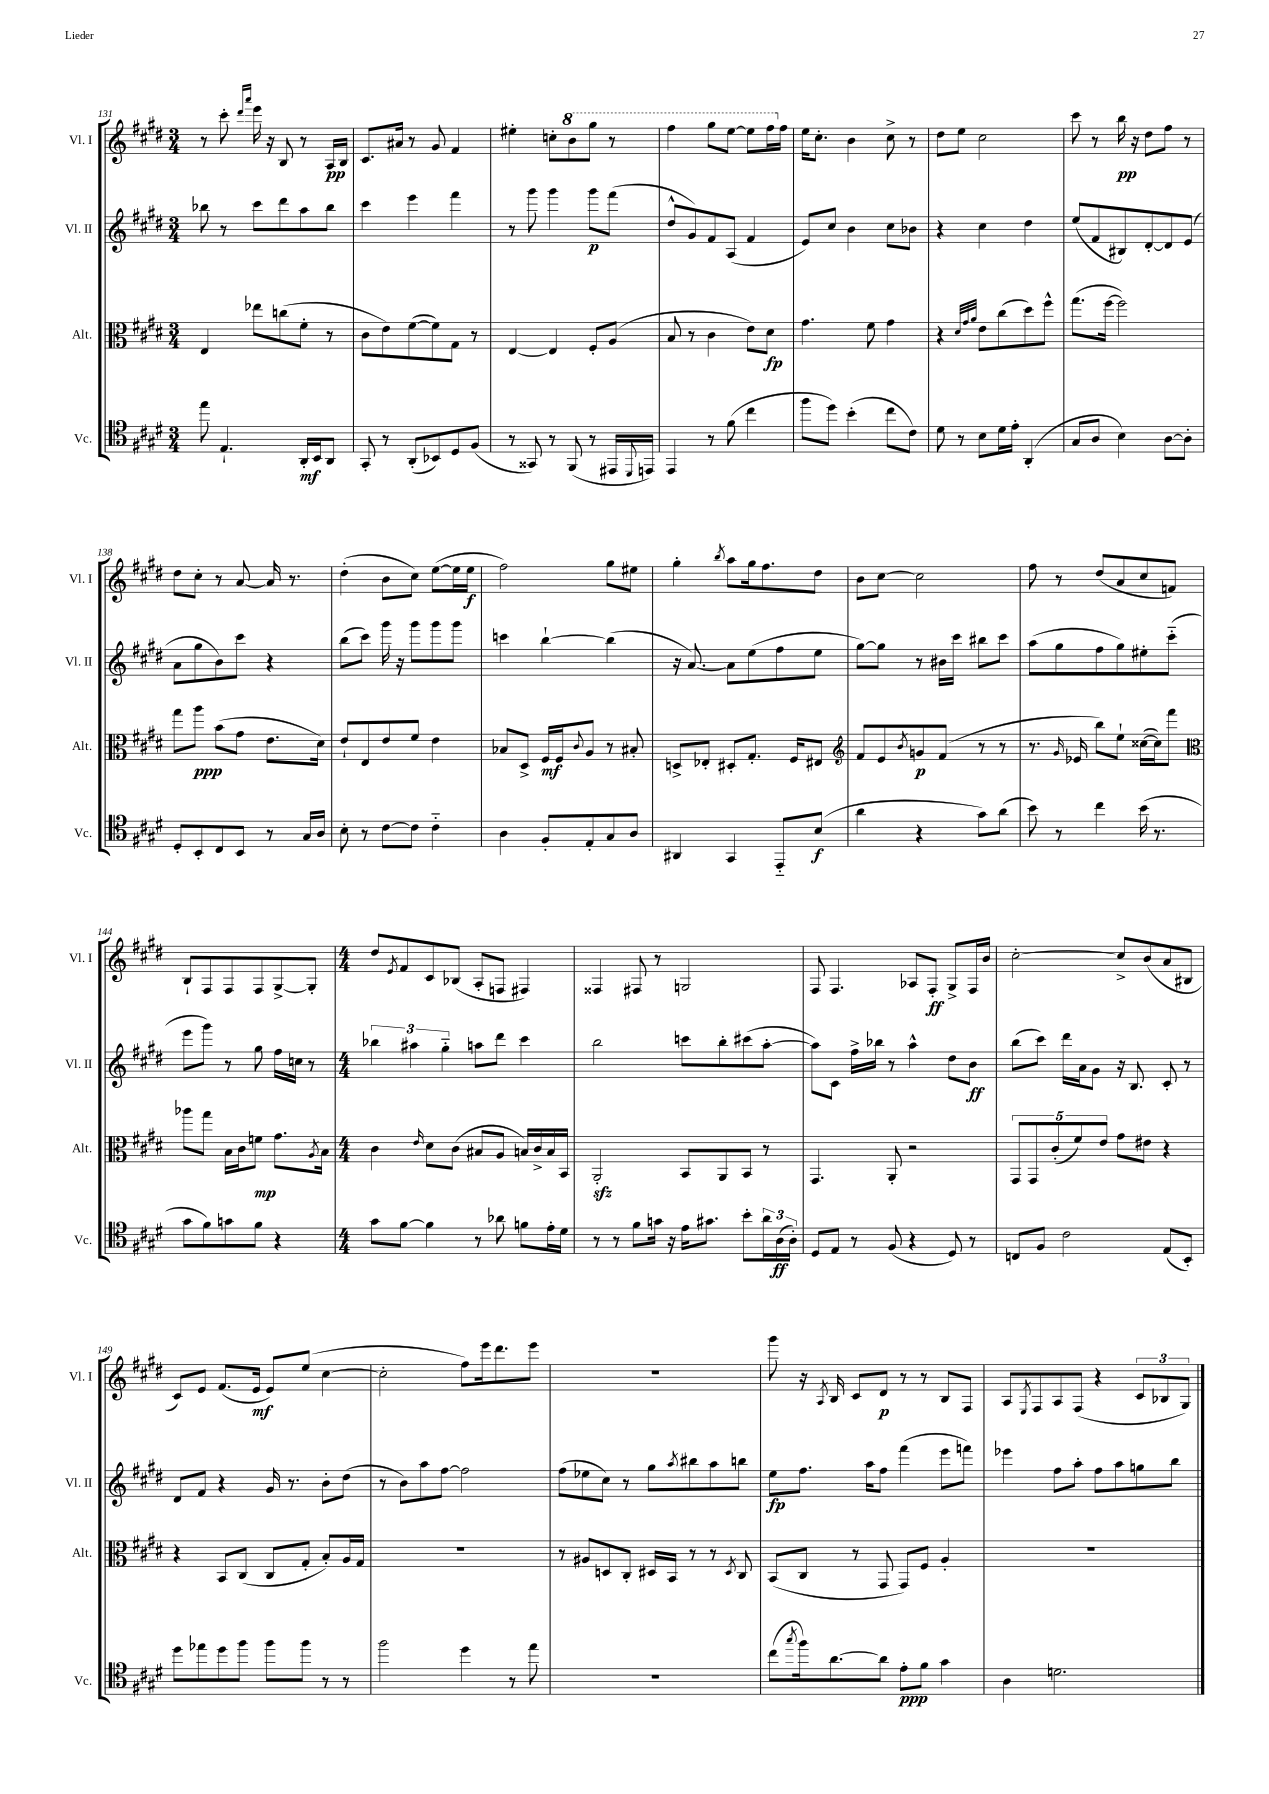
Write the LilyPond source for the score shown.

<<
\new StaffGroup <<
\new Staff = "s0" \with { instrumentName = "Vl. I" shortInstrumentName = "Vl. I" } {
    \clef treble \key e \major \numericTimeSignature \time 3/4
    r8 cis'''8-. \grace { dis'''16 a'''16 } e'''16 r16 b8 r8 a16\pp b16 |
    cis'8. ais'16 r8 gis'8 fis'4 |
    eis''4-. c''8-. \ottava #1 b''8 gis'''8 r8 |
    fis'''4 gis'''8 e'''8~ e'''8 fis'''16 \ottava #0 fis''16 |
    e''16 cis''8.-. b'4 cis''8-> r8 |
    dis''8 e''8 cis''2 |
    cis'''8 r8 b''16\pp r16 dis''8 fis''8 r8 |
    dis''8 cis''8-. r8 a'8~ a'16 r8. |
    dis''4-.( b'8 cis''8) e''8~( e''16 e''16\f |
    fis''2) gis''8 eis''8 |
    gis''4-. \acciaccatura { b''8 } a''8 gis''16 fis''8. dis''8 |
    b'8 cis''8~ cis''2 |
    fis''8 r8 dis''8( a'8 cis''8 f'8) |
    b8-! fis8 fis8 fis8 gis8~-> gis8-. |
    \numericTimeSignature \time 4/4 dis''8 \acciaccatura { e'8 } fis'8 cis'8 bes8( a8-. f8 fis4) |
    fisis4 fis8 r8 g2 |
    fis8 fis4. aes8 fis8-.\ff gis8-> fis16 b'16 |
    cis''2~-. cis''8-> b'8( a'8 bis8 |
    cis'8) e'8 fis'8.( e'16\mf e'8) e''8( cis''4~ |
    cis''2-. fis''8) e'''16 dis'''8. e'''8 |
    R1 |
    gis'''8 r16 \acciaccatura { a8 } b16 cis'8 dis'8\p r8 r8 b8 fis8 |
    a8 \acciaccatura { e8 } fis8 a8 fis8( r4 \tuplet 3/2 { cis'8 bes8 gis8) } \bar "|." |
}
\new Staff = "s1" \with { instrumentName = "Vl. II" shortInstrumentName = "Vl. II" } {
    \clef treble \key e \major \numericTimeSignature \time 3/4
    bes''8 r8 cis'''8 dis'''8 a''8 bes''8 |
    cis'''4 e'''4 fis'''4 |
    r8 gis'''8 gis'''4 gis'''8\p fis'''8( |
    dis''8-^ gis'8) fis'8 a8( fis'4 |
    e'8) cis''8 b'4 cis''8 bes'8 |
    r4 cis''4 dis''4 |
    e''8( fis'8 bis8) dis'8~-. dis'8 e'8( |
    a'8 gis''8 b'8) cis'''8 r4 |
    b''8( cis'''8) gis'''16 r16 gis'''8 gis'''8 gis'''8 |
    c'''4 b''4~-! b''4( |
    r16 a'8.~) a'8 e''8( fis''8 e''8 |
    gis''8~) gis''8 r8 bis'16 cis'''16 bis''8 cis'''8 |
    a''8( gis''8 fis''8 gis''8) eis''8-. cis'''8-_( |
    e'''8 gis'''8) r8 gis''8 fis''16 c''16 r8 |
    \numericTimeSignature \time 4/4 \tuplet 3/2 { bes''4 ais''4 gis''4-_ } a''8 dis'''8 cis'''4 |
    b''2 c'''8 b''8-. cis'''8( a''8~-. |
    a''8) cis'8 fis''16-> bes''16 r8 a''4-^ dis''8 b'8\ff |
    b''8( cis'''8) dis'''16 a'16 gis'8 r16 b8. cis'8-. r8 |
    dis'8 fis'8 r4 gis'16 r8. b'8-. dis''8( |
    r8 b'8) a''8 fis''8~ fis''2 |
    fis''8( ees''8 cis''8) r8 gis''8 \acciaccatura { a''8 } bis''8 a''8 b''8 |
    e''8\fp fis''8. a''16 fis''8 fis'''4( e'''8 f'''8) |
    ees'''4 fis''8 a''8-. fis''8 a''8 g''8 b''8 \bar "|." |
}
\new Staff = "s2" \with { instrumentName = "Alt." shortInstrumentName = "Alt." } {
    \clef alto \key e \major \numericTimeSignature \time 3/4
    e4 ees''8 c''8( fis'8-. r8 |
    cis'8 e'8) fis'8~( fis'8) gis8 r8 |
    e4~ e4 fis8-. a8( |
    b8 r8 cis'4 e'8) dis'8\fp |
    gis'4. fis'8 gis'4 |
    r4 \grace { dis'32 gis'32 a'32 } e'8 cis''8( dis''8) fis''8-^ |
    gis''8.( fis''16~ fis''2) |
    gis''8 a''8\ppp b'8( gis'8 e'8. dis'16) |
    e'8-! e8 e'8 fis'8 e'4 |
    bes8 dis8-> fis16\mf fis16 \appoggiatura { cis'8 } a8 r8 bis8-. |
    d8-> ees8-. dis8-. gis8.-. fis16 eis8 |
    \clef treble fis'8 e'8 \acciaccatura { b'8 } g'8\p fis'8( r8 r8 |
    r8. \grace { gis'16 } ees'16 b''8) e''8-! cisis''16~( cisis''16) fis'''8 |
    \clef alto aes''8 gis''8 b16 cis'16 f'8\mp gis'8. \acciaccatura { a8 } b16 |
    \numericTimeSignature \time 4/4 cis'4 \grace { e'16 } dis'8 cis'8( bis8 a8 b16) cis'16-> b16 b,16 |
    a,2-.\sfz b,8 a,8 b,8 r8 |
    gis,4. a,8-. r2 |
    \tuplet 5/4 { gis,8 gis,8 cis'8-.( fis'8) e'8 } gis'8 eis'8 r4 |
    r4 b,8 cis8( cis8 gis8-. b8-.) a16 gis16 |
    R1 |
    r8 ais8 d8 cis8-. dis16 b,16 r8 r8 \acciaccatura { dis8 } cis8 |
    b,8( cis8 r8 gis,8 gis,8) fis8 a4-. |
    R1 \bar "|." |
}
\new Staff = "s3" \with { instrumentName = "Vc." shortInstrumentName = "Vc." } {
    \clef tenor \key e \major \numericTimeSignature \time 3/4
    e''8 e4.-! a,16-.\mf b,16 a,8 |
    gis,8-. r8 a,8-.( bes,8) dis8 fis8( |
    r8 gisis,8) r8 fis,8( r8 eis,16 \appoggiatura { dis,8 } e,16) |
    e,4 r8 fis'8( cis''4 |
    fis''8 dis''8) b'4-.( cis''8 cis'8) |
    dis'8 r8 b8 dis'16 e'16-. a,4-.( |
    gis8 a8 b4) a8~ a8-. |
    dis8-. b,8-. cis8 b,8 r8 gis16 a16 |
    b8-. r8 cis'8~ cis'8 cis'4-_ |
    a4 fis8-. e8-. gis8 a8 |
    ais,4 gis,4 e,8-_ b8\f( |
    a'4 r4 gis'8) a'8( |
    b'8) r8 cis''4 b'16( r8. |
    gis'8 fis'8) g'8 fis'8 r4 |
    \numericTimeSignature \time 4/4 gis'8 fis'8~ fis'4 r8 aes'8 f'8 e'16-. dis'16 |
    r8 r8 fis'8 g'16 r16 e'16 gis'8. b'8-. \tuplet 3/2 { a'16 a16\ff( a16-.) } |
    dis8 e8 r8 fis8( r4 dis8) r8 |
    c8 fis8 cis'2 e8( b,8-.) |
    dis''8 ees''8 dis''8 fis''8 fis''8 fis''8 r8 r8 |
    fis''2 dis''4 r8 e''8 |
    R1 |
    cis''8( \acciaccatura { gis''8 } fis''16) a'8.~ a'8 e'8-.\ppp fis'8 gis'4 |
    a4 d'2. \bar "|." |
}
>>
>>
\layout { \context { \Score currentBarNumber = #131 } }
